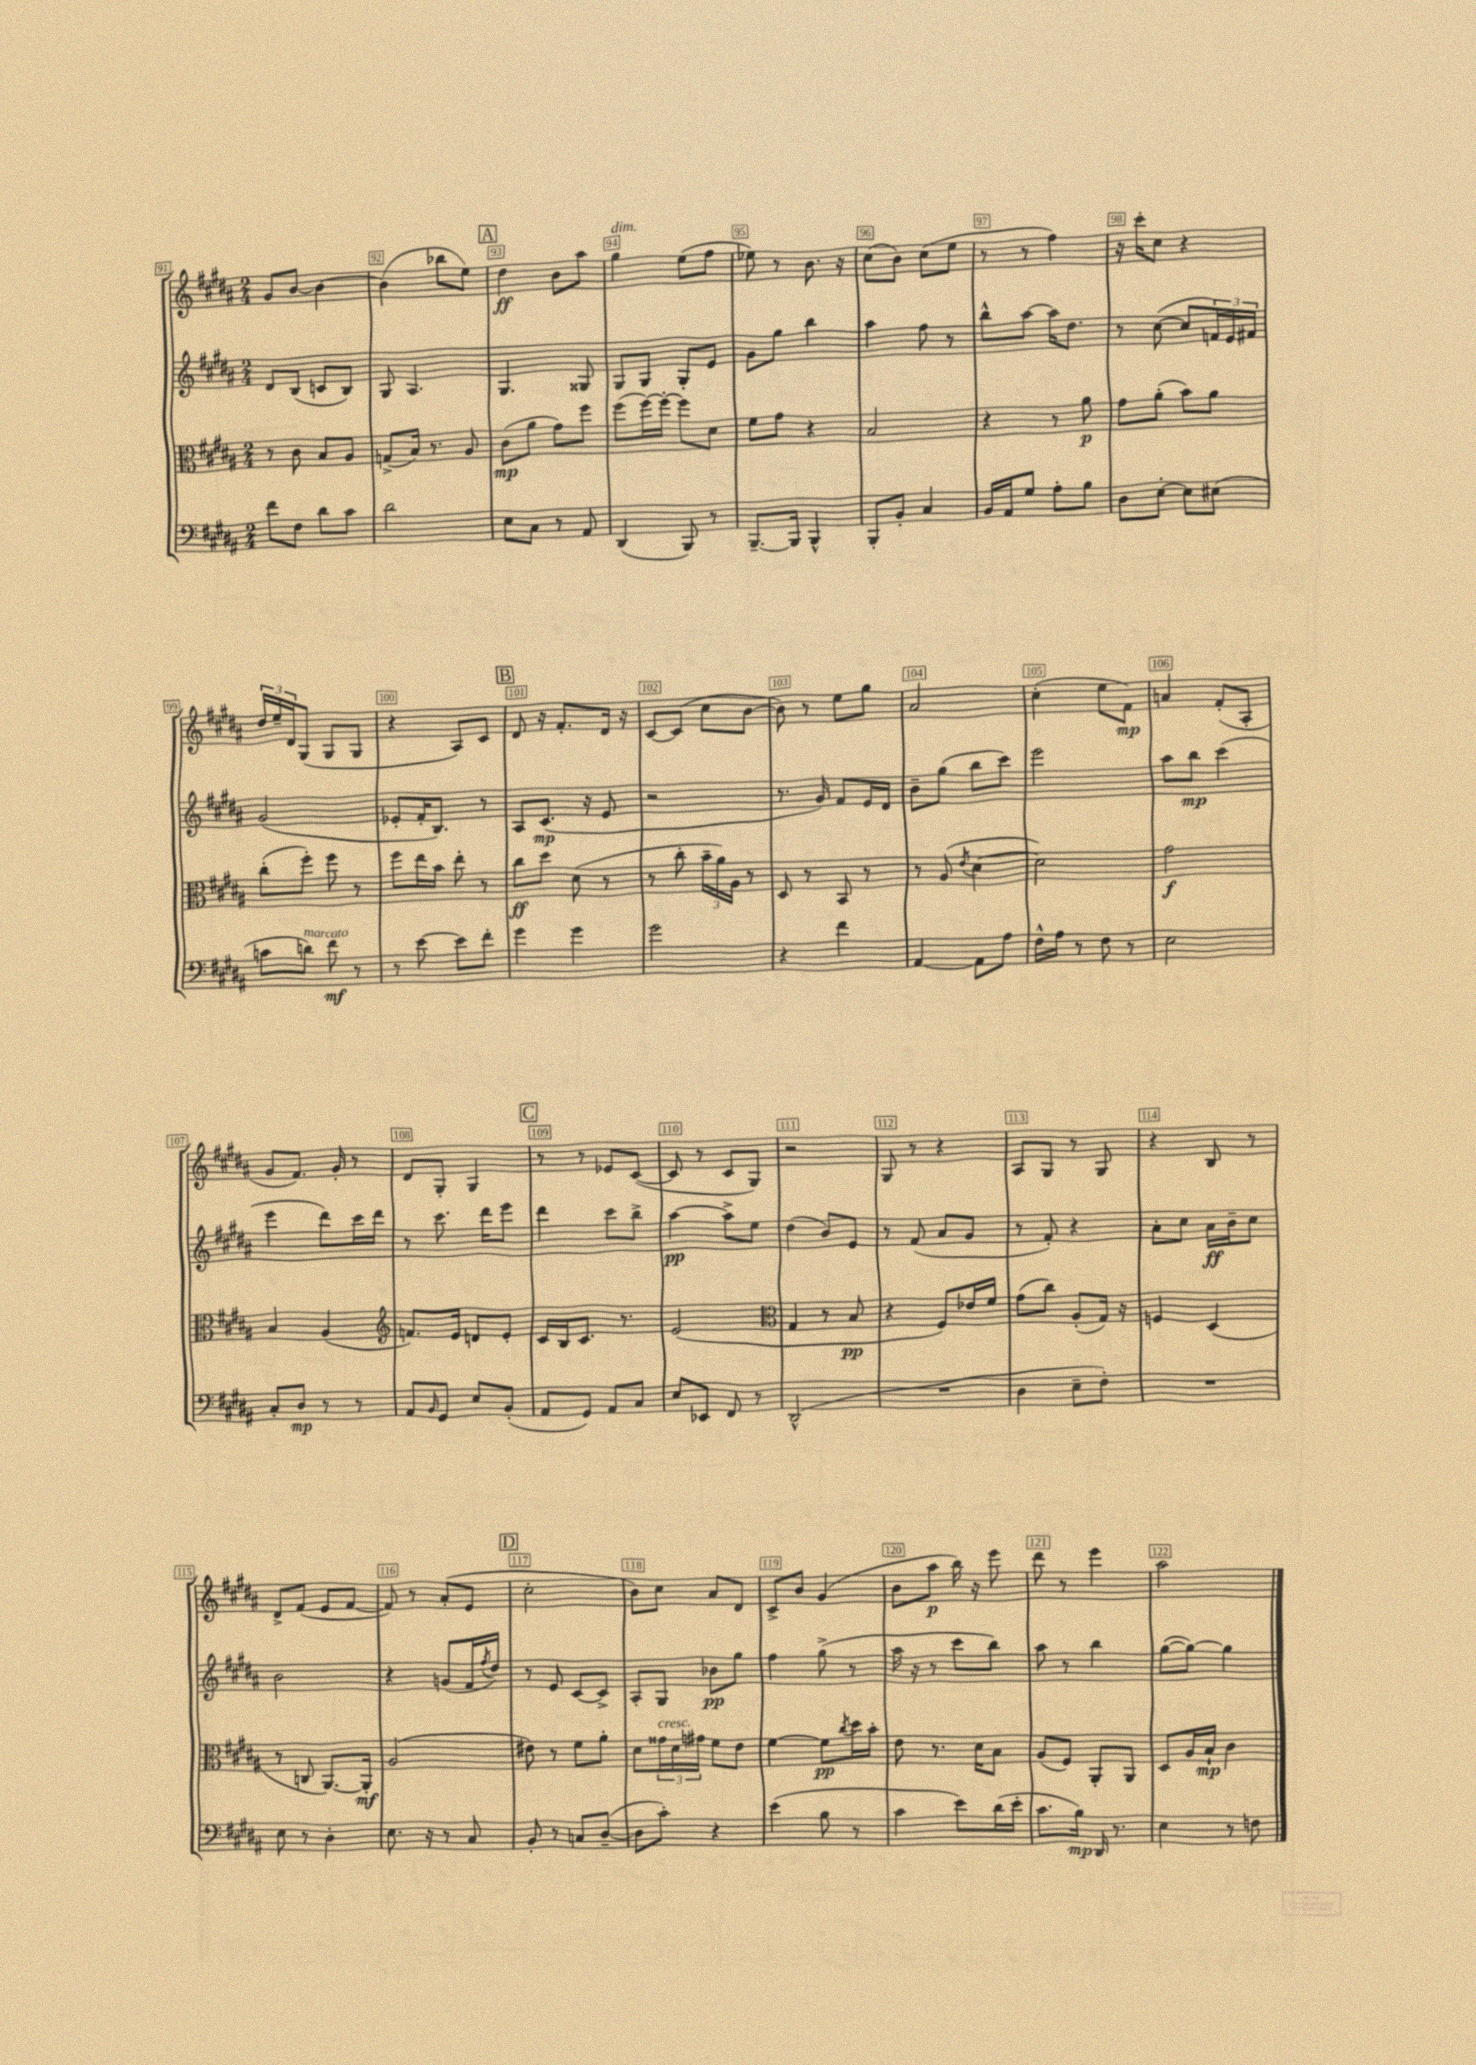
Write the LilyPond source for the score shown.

<<
\new StaffGroup <<
\new Staff = "s0" {
    \clef treble \key b \major \numericTimeSignature \time 2/4
    gis'8 b'8~ b'4~ |
    b'4( bes''8 e''8) |
    \mark \markup { \box "A" } dis''4\ff b'8 ais''8 |
    gis''4^\markup { \italic "dim." } e''8( fis''8 |
    ees''8) r8 b'8. r16 |
    cis''8( b'8) cis''8( e''8 |
    r8 r8 fis''4) |
    r16 cis'''16-. cis''8 r4 |
    \tuplet 3/2 { dis''16 e''16-- dis'16 } gis8( gis8 gis8 |
    r4 ais8) cis'8 |
    \mark \markup { \box "B" } dis'8 r16 fis'8.-. dis'16 r16 |
    cis'8~ cis'8( cis''8 b'8~ |
    b'8) r8 e''8 gis''8 |
    ais'2 |
    cis''4-.( e''8 fis'8\mp) |
    a'4 fis'8-.( ais8-. |
    gis'8 fis'8.) gis'16-. r8 |
    dis'8 gis8-. gis4 |
    \mark \markup { \box "C" } r8 r8 ees'8 cis'8~( |
    cis'8 r8 cis'8 gis8) |
    r2 |
    gis8 r8 r4 |
    ais8 gis8 r8 gis8 |
    r4 b8 r8 |
    dis'8-> fis'8( e'8 fis'8~ |
    fis'8) r8 ais'8-.( e'8 |
    \mark \markup { \box "D" } cis''2-. |
    b'8) cis''8 ais'8 dis'8 |
    cis'8-> b'8 gis'4( |
    b'8 ais''8\p b''16) r16 e'''8 |
    dis'''8 r8 e'''4 |
    ais''2 \bar "|." |
}
\new Staff = "s1" {
    \clef treble \key b \major \numericTimeSignature \time 2/4
    dis'8 b8( c'8 b8) |
    gis8 ais4. |
    \mark \markup { \box "A" } gis4. gisis8 |
    gis8 gis8 gis8-. e'8 |
    gis'8 gis''8 b''4 |
    ais''4 fis''8 r8 |
    b''8-^ ais''8~ ais''16 dis''8. |
    r8 cis''8~( cis''8 \tuplet 3/2 { f'16) e'16 fis'16 } |
    gis'2( |
    ees'8-. fis'16-. b8.) r8 |
    \mark \markup { \box "B" } ais8 cis'8.\mp( r16 e'8 |
    r2 |
    r8. gis'16) fis'8 e'16 dis'16 |
    b'8-- gis''8( b''8 cis'''8) |
    e'''2 |
    ais''8 b''8\mp cis'''4( |
    e'''4 dis'''8) cis'''16 dis'''16 |
    r8 cis'''8. dis'''16 e'''8 |
    \mark \markup { \box "C" } dis'''4 cis'''8 b''8-> |
    ais''4~\pp ais''8-> e''8 |
    dis''4( b'8) e'8 |
    r8 fis'8( ais'8 gis'8 |
    r8 fis'8-.) r4 |
    ais'8-. cis''8 ais'16\ff b'16-- cis''8 |
    b'2 |
    r4 g'8( fis'16 \acciaccatura { fis''8 } dis''16) |
    \mark \markup { \box "D" } r8 e'8 cis'8~ cis'8-> |
    ais8-. gis8 bes'8\pp gis''8 |
    fis''4 gis''8->( r8 |
    ais''16 r16 r8 cis'''8 b''8) |
    ais''8 r8 b''4 |
    gis''8~( gis''8~) gis''4 \bar "|." |
}
\new Staff = "s2" {
    \clef alto \key b \major \numericTimeSignature \time 2/4
    r8 cis'8 b8 ais8 |
    g8->( b16) r8. ais8 |
    \mark \markup { \box "A" } cis'8\mp( ais'8 gis'8) fis''8 |
    fis''8( fis''16~) fis''16~-. fis''8 dis'8 |
    fis'8 gis'8 r4 |
    b2 |
    r4 r8 ais'8\p |
    gis'8 ais'8-.( b'8) ais'8 |
    cis''8-.( fis''8-.) fis''8 r8 |
    fis''8 e''16 b'16 e''8-. r8 |
    \mark \markup { \box "B" } cis''8\ff dis''8 dis'8( r8 |
    r8 cis''8-. \tuplet 3/2 { b'16-- ais'16) ais16 } r8 |
    dis8 r8 b,8 r8 |
    r8 ais8( \acciaccatura { e'8 } dis'4~ |
    dis'2) |
    gis'2\f |
    b4 ais4( |
    \clef treble f'8.) e'16 d'8 e'8-. |
    \mark \markup { \box "C" } cis'16 b16 cis'8. r8. |
    e'2( |
    \clef alto gis4 r8 b8\pp |
    r4 fis8) ees'16 fis'16 |
    gis'8( cis''8) ais8-.( gis16) r16 |
    f4 dis4( |
    r8 c8 ais,8.~) ais,16-.\mf |
    ais2( |
    \mark \markup { \box "D" } eis'8) r8 fis'8 ais'8-. |
    dis'8 \tuplet 3/2 { gisis'16^\markup { \italic "cresc." } dis'16 gis'16 } fis'8 e'8 |
    fis'4~ fis'8\pp \acciaccatura { cis''8 } dis''16 b'16-. |
    e'8 r8. dis'16 b8 |
    ais8( fis8) ais,8-. ais,8 |
    dis8 ais16 b16-!\mp cis'4 \bar "|." |
}
\new Staff = "s3" {
    \clef bass \key b \major \numericTimeSignature \time 2/4
    fis'8 fis8 dis'8 cis'8 |
    dis'2 |
    \mark \markup { \box "A" } e8 cis8 r8 ais,8 |
    dis,4( b,,8) r8 |
    b,,8.~-- b,,16 b,,4-^ |
    b,,8-. b,8-. cis4 |
    b,16 ais,16 gis8 ais8-. b8 |
    dis8 e8~-. e8 eis8( |
    c'8 d'8^\markup { \italic "marcato" }) fis'8\mf r8 |
    r8 e'8~ e'8 fis'8-. |
    \mark \markup { \box "B" } gis'4 gis'4 |
    gis'2 |
    r4 fis'4 |
    ais,4~ ais,8 ais8 |
    fis16-^ ais16 r8 fis8 r8 |
    e2 |
    cis8-. dis8\mp r8 r8 |
    ais,8 \grace { b,16 } gis,8 e8 b,8-.( |
    \mark \markup { \box "C" } ais,8 gis,8) ais,8 cis8 |
    e8 ees,8 fis,8 r8 |
    dis,2-^( |
    R2 |
    dis4 e8-- fis8-.) |
    R2 |
    e8 r8 dis4-. |
    e8. r16 r8 cis8 |
    \mark \markup { \box "D" } b,8-. r8 c8 dis8~--( |
    dis8 cis'8-.) r4 |
    e'4( b8 r8 |
    cis'4 e'8) dis'16( e'16-. |
    cis'8. b16\mp) dis,16 r8. |
    e4 r8 f8 \bar "|." |
}
>>
>>
\layout { \context { \Score currentBarNumber = #91 \override BarNumber.break-visibility = ##(#f #t #t) barNumberVisibility = #all-bar-numbers-visible \override BarNumber.stencil = #(make-stencil-boxer 0.1 0.3 ly:text-interface::print) } }
